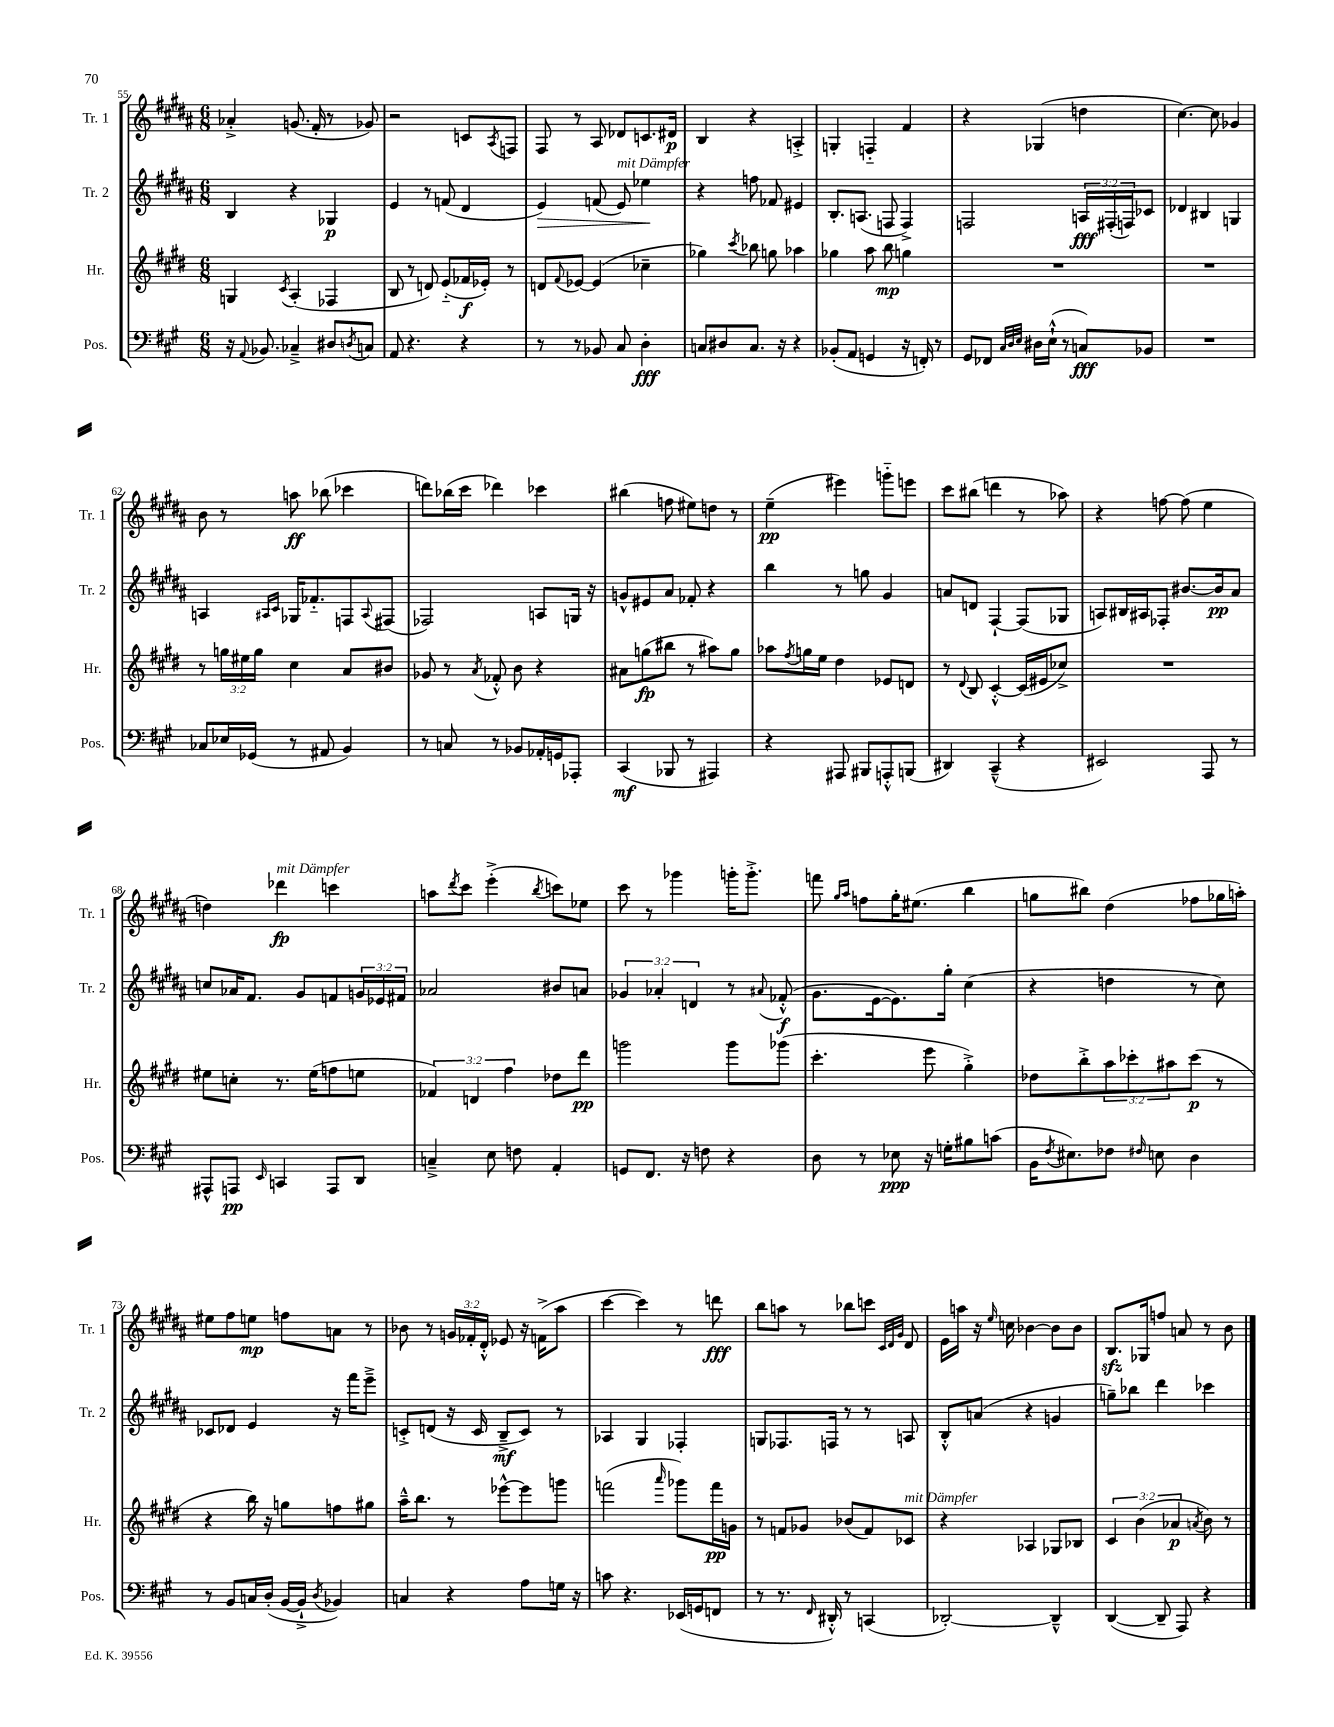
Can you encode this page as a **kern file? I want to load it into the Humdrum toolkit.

**kern	**kern	**kern	**kern
*staff4	*staff3	*staff2	*staff1
*clefF4	*clefG2	*clefG2	*clefG2
*k[f#c#g#]	*k[f#c#g#d#]	*k[f#c#g#d#a#]	*k[f#c#g#d#a#]
*M6/8	*M6/8	*M6/8	*M6/8
16r	4G/	4B/	4a-'^/
8qqAA/	.	.	.
8.BB-/	.	.	.
.	8qc#/	.	.
4C-~^/	(4A'/	4r	(8.g/
.	.	.	16f#'/
8D#/L	4F-/	4G-/	8r
8qD/	.	.	.
8C/J	.	.	8g-/)
=	=	=	=
8AA/	8B/	4e/	2r
4.r	8r	.	.
.	8d/)	8r	.
.	(8e'~/L	(8f/	.
4r	16f-/L	4d#/	8c/L
.	16e-'/JJ)	.	.
.	.	.	8qA#/
.	8r	.	8F/J
=	=	=	=
8r	8d/L	4e/)	8F#/
.	8qqf#/	.	.
8r	[8e-/J	.	8r
8BB-/	(4e-/]	(8f/	8A#/
8C#/	.	8e/)	8d-/L
4D'\	4cc-~\	4ee-\	8.c/
.	.	.	16d#/Jk
=	=	=	=
8C/L	4gg-\)	4r	4B/
8D#/	.	.	.
.	8qccc#/	.	.
8.C/J	8bb-\	8ff\	4r
.	8gg\	8f-/	.
16r	.	.	.
4r	4aa-\	4e#/	4A'^/
=	=	=	=
(8BB-'/L	4gg-\	8.B'/L	4G'/
8AA/J	.	.	.
.	.	(8.A/J	.
4GG/	8aa\	.	4F'~/
.	8bb\	8F/	.
16r	4gg\	4F^/)	4f#/
16FF'/)	.	.	.
8r	.	.	.
=	=	=	=
8GG#/L	2.r	2F/	4r
8FF-/J	.	.	.
32qqC#/LLL	.	.	.
32qqD/	.	.	.
32qqE/JJJ	.	.	.
16D#\LL	.	.	(4G-/
(16E`^^\JJ	.	.	.
8r	.	.	.
8C/L)	.	24A/LL	4dd\
.	.	(24F#'/	.
.	.	24F/J)	.
8BB-/J	.	8c-/J	.
=	=	=	=
2.r	2.r	4d-/	[4.cc#\)
.	.	4B#/	.
.	.	.	8cc#\]
.	.	4G/	4g-/
=	=	=	=
8C-/L	8r	4A/	8b\
16E-/L	24gg\LL	.	8r
.	24ee#\	.	.
(16GG-/JJ	.	.	.
.	24gg\JJ	.	.
.	.	16qqA#/LL	.
.	.	16qqc#/JJ	.
8r	4cc#\	16G-/LK	8aa\
.	.	8.f-'~/	.
8AA#/	.	.	(8bb-\
4BB/)	8a/L	8F/	4ccc-\
.	.	8qqA#/	.
.	8b#/J	(8F#/J	.
=	=	=	=
8r	8g-/	2F-/)	8ddd\L)
8C/	8r	.	(16bb-\L
.	.	.	16ccc#\JJ
.	8qa/	.	.
8r	8f-'^^/	.	4ddd-\)
8BB-/L	8b\	.	.
16AA-'/L	4r	8A/L	4ccc-\
16GG/J	.	.	.
8AAA-'/J	.	16G/Jk	.
.	.	16r	.
=	=	=	=
(4CC#/	8a#\L	8g^^/L	(4bb#\
.	(8gg\	8e#/	.
8BBB-/	8bb#\J	8a#/J	8ff\
8r	8r	8f-'/	8ee#\L)
4AAA#/)	8aa#\L)	4r	8dd\J
.	8gg\J	.	8r
=	=	=	=
4r	8aa-\L	4bb\	(4ee~\
.	8qff#/	.	.
.	16gg\L	.	.
.	16ee\JJ	.	.
8AAA#/	4dd#\	8r	4eee#\)
8BBB#/L	.	8gg\	.
8AAA'^^/	8e-/L	4g#/	8ggg'~\L
(8BBB/J	8d/J	.	8eee\J
=	=	=	=
4DD#/)	8r	8a/L	8ccc#\L
.	8qqd#/	.	.
.	8B/	8d/J	(8bb#\J
(4CC#~^^/	[4c#'^^/	[4F#`/	4ddd\
4r	(16c#/]LL	(8F#/]L	8r
.	16e#/J	.	.
.	8cc-^/J)	8G-/J	8aa-\)
=	=	=	=
2EE#/)	2.r	8A/L)	4r
.	.	16B#/L	.
.	.	16A#/J	.
.	.	8F-'/J	[8ff\
.	.	[8.b#/L	(8ff\]
8AAA/	.	.	4ee\
.	.	16b#/]k	.
8r	.	8a#/J	.
=	=	=	=
8AAA#^^/L	8ee#\L	8cc/L	4dd\)
8AAA/J	8cc'\J	16a-/K	.
.	.	8.f#/J	.
16qqEE/	.	.	.
4CC/	8.r	.	4ddd-\
.	.	8g#/L	.
.	(16ee#\LK	.	.
8AAA/L	8ff\	8f/	4ccc\
8DD/J	8ee\J	24g/L	.
.	.	24e-/	.
.	.	24f#/JJ	.
=	=	=	=
4C~^/	6f-/)	2a-/	8aa\L
.	.	.	8qddd#/
.	.	.	8ccc#\J
.	6d/	.	.
8E\	.	.	(4eee'^\
.	6ff#\	.	.
8F\	.	.	.
.	.	.	8qbb/
4AA'/	8dd-\L	8b#/L	8ccc\L)
.	8ddd#\J	8a/J	8ee-\J
=	=	=	=
8GG/L	2ggg\	6g-/	8ccc#\
8.FF#/J	.	.	8r
.	.	6a-'/	.
.	.	.	4ggg-\
16r	.	.	.
.	.	6d/	.
8F\	.	.	.
4r	8ggg\L	8r	16ggg'\LK
.	.	.	8.ggg'^\J
.	.	8qqa#/	.
.	(8ggg-\J	(8f-'^^/	.
=	=	=	=
8D\	4.ccc#'\	8.g#\L	8fff\
.	.	.	16qqgg#/LL
.	.	.	16qqaa#/JJ
8r	.	.	8ff\L
.	.	[16e\k	.
8E-\	.	8.e\])	16gg#'\K
.	.	.	(8.ee#\J
16r	8eee\	.	.
16G'\LK	.	16gg#'\Jk	.
8B#\	4gg#'^\)	(4cc#\	4bb\
(8c\J	.	.	.
=	=	=	=
16BB\LK	8dd-\L	4r	8gg\L
8qF#/	.	.	.
8.E#\)	.	.	.
.	8bb'^\	.	8bb#\J)
8F-\J	12aa\	4dd\	(4dd#\
.	12ccc-'\	.	.
16qqF#/	.	.	.
8E\	.	.	.
.	12aa#\	.	.
4D\	(8ccc-\J	8r	8ff-\L
.	8r	8cc#\)	16gg-\L
.	.	.	16aa'\JJ)
=	=	=	=
8r	4r	8c-/L	8ee#\L
8BB/L	.	8d-/J	8ff#\
16C/L	16bb\)	4e/	8ee\J
(16D'/JJ	16r	.	.
[16BB/LL	8gg\L	.	8ff\L
16BB`^/]JJ	.	.	.
8qD/	.	.	.
4BB-/)	8ff\	16r	8a\J
.	.	16fff#\LK	.
.	8gg#\J	8eee~^\J	8r
=	=	=	=
4C/	16aa~^^\LK	8c'^/L	8b-\
.	8.bb\J	.	.
.	.	(8d/J	8r
4r	8r	16r	24g/LL
.	.	.	24f-'/
.	.	16c/	.
.	.	.	24d#'^^/JJ
.	[8eee-^^\L	8B~^/L	8e-/
8A\L	8eee-\]	8c/J)	16r
.	.	.	(16f^\LK
16G\Jk	8ggg\J	8r	8aa#\J
16r	.	.	.
=	=	=	=
8c\	(2fff\	4A-/	[4ccc#\
4.r	.	.	.
.	.	4G#/	4ccc#\])
.	16qqaaa/	.	.
(16EE-/LL	8ggg-\L)	4F-'/	8r
16GG/J	.	.	.
8FF/J	16fff\L	.	8ddd\
.	16g\JJ	.	.
=	=	=	=
8r	8r	8G/L	8bb\L
8.r	8f/L	8.F-/	8aa\J
.	8g-/J	.	8r
16qqFF#/	.	.	.
16DD#'^^/)	.	16F/Jk	.
8r	(8b-/L	8r	8bb-\L
(4CC/	8f/)	8r	8ccc\J
.	.	.	32qqc#/LLL
.	.	.	32qqd#/
.	.	.	32qqg#/JJJ
.	8c-/J	8A/	8d#/
=	=	=	=
[2DD-'/)	4r	8B'^^/L	16e\LL
.	.	.	16aa\JJ
.	.	(8a/J	16r
.	.	.	16qqee/
.	.	.	16cc\
.	4A-/	4r	[4b-\
4DD-~^^/]	8G-/L	4g/	8b-\]L
.	8B-/J	.	8b-\J
=	=	=	=
([4DD/	6c#/	8gg~\L)	8.B/L
.	.	8bb-\J	.
.	(6b\	.	.
.	.	.	16G-/k
8DD~/]	.	4ddd#\	8ff/J
.	6a-/	.	.
8AAA/)	.	.	8a/
.	8qa/	.	.
4r	8b\)	4ccc-\	8r
.	8r	.	8b\
==	==	==	==
*-	*-	*-	*-
